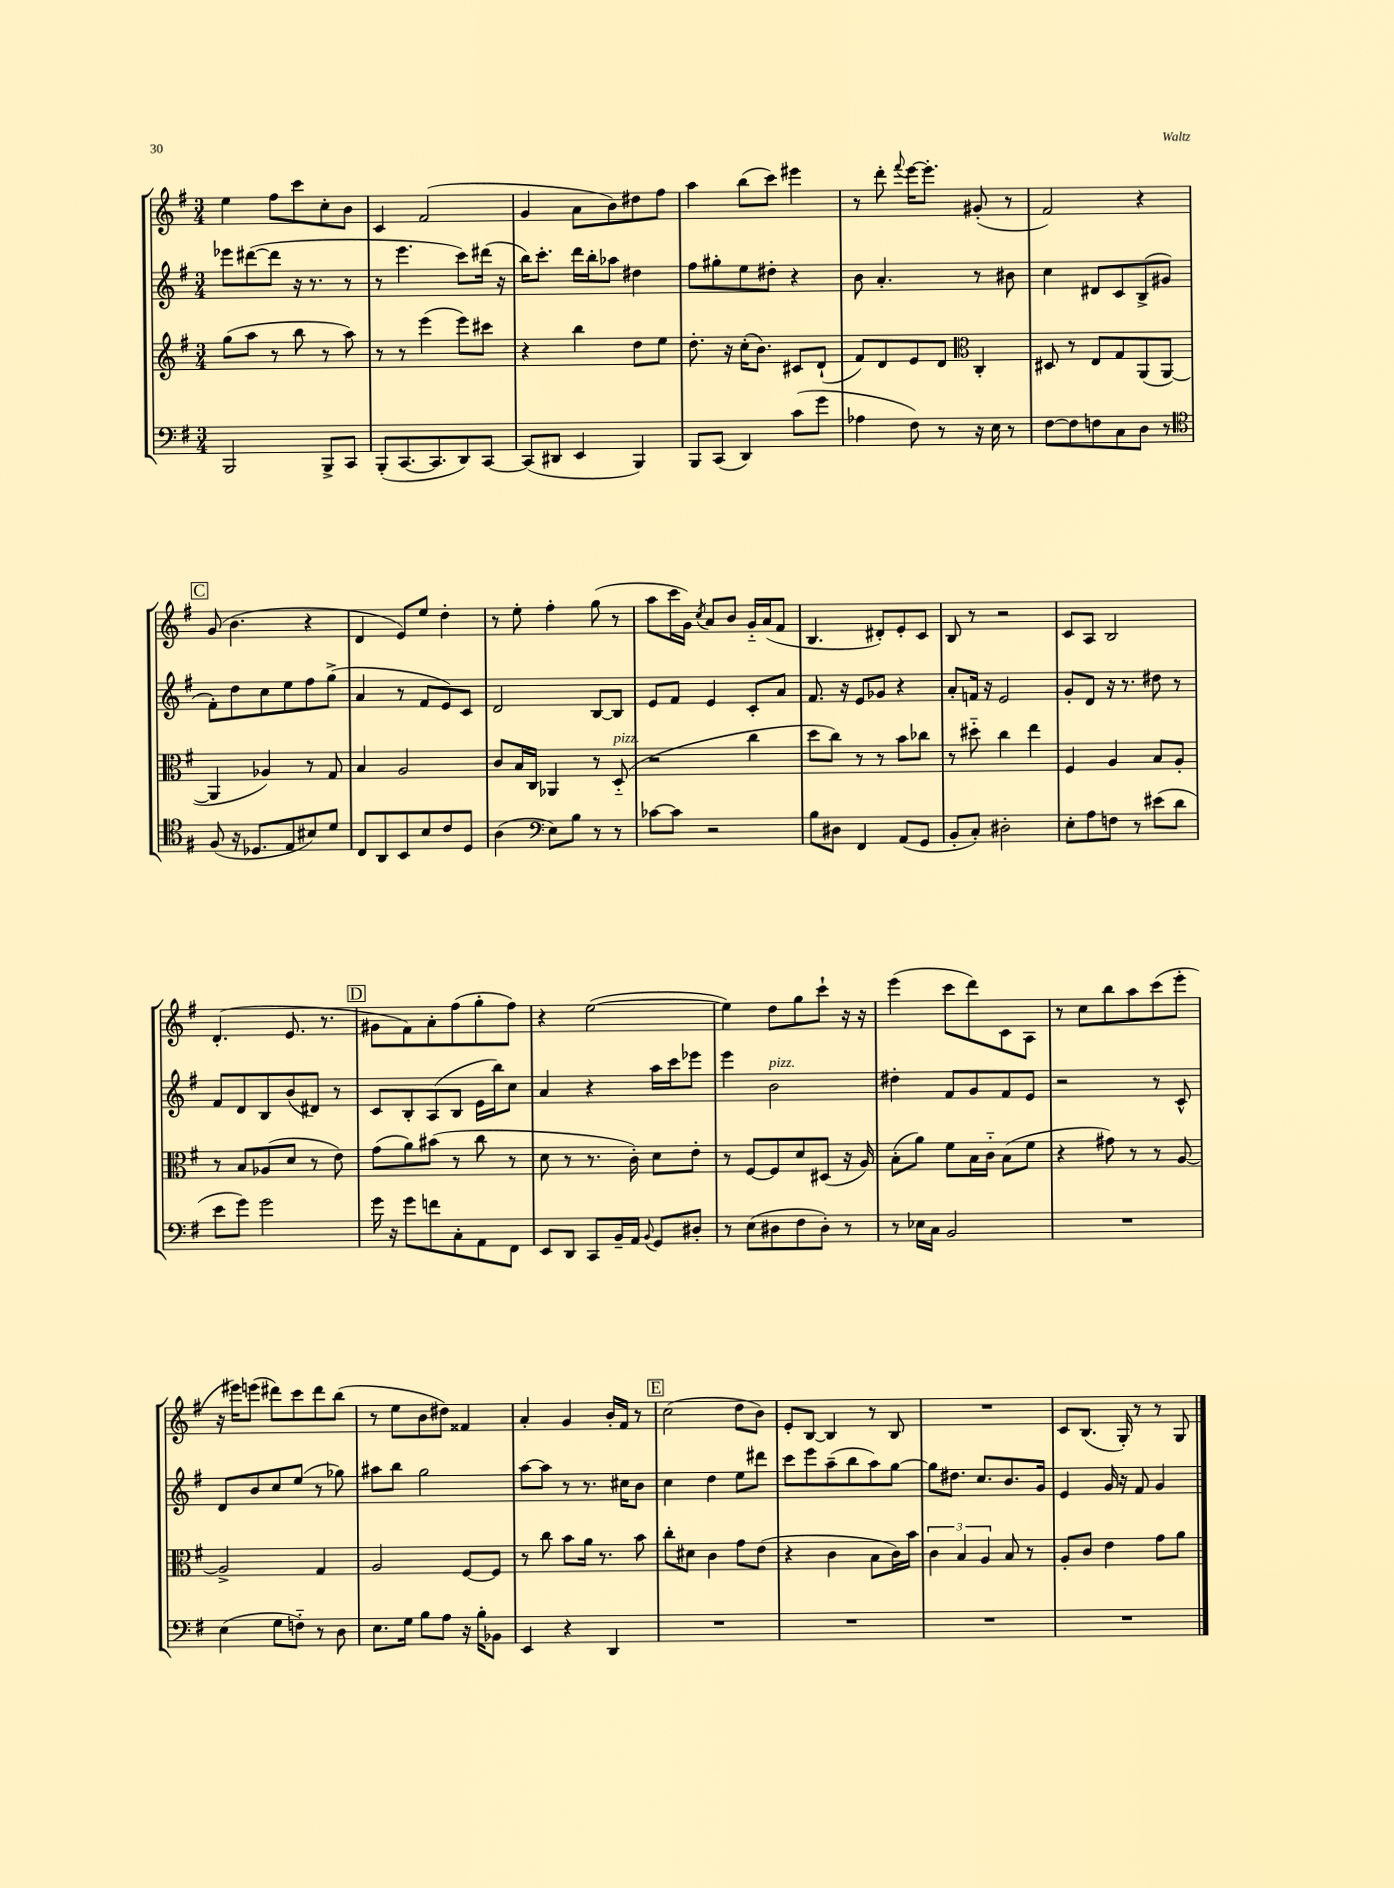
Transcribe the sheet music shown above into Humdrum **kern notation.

**kern	**kern	**kern	**kern
*staff4	*staff3	*staff2	*staff1
*clefF4	*clefG2	*clefG2	*clefG2
*k[f#]	*k[f#]	*k[f#]	*k[f#]
*M3/4	*M3/4	*M3/4	*M3/4
2BBB/	(8gg\L	8eee-\L	4ee\
.	8aa\J	([8ddd#\	.
.	8r	8ddd#\]J	8ff#\L
.	8bb\	16r	8ccc\
.	.	8.r	.
8BBB^/L	8r	.	8cc'\
8CC/J	8aa\)	8r	8b\J
=	=	=	=
(8BBB'/L	8r	8r	4c/
[8.CC/	8r	4.eee\	.
.	(4eee\	.	(2f#/
8.CC/]	.	.	.
8DD/)	8eee\L)	8ccc\L)	.
[8CC/J	8ccc#\J	(16ddd#\Jk	.
.	.	16r	.
=	=	=	=
(8CC/]L	4r	16bb\LK)	4g/
.	.	8.ccc'\J	.
8DD#/J	.	.	.
4EE/	4bb\	16ddd\LL	8a\L
.	.	16bb'\J	.
.	.	8aa-\J	8b\)
4BBB/)	8dd\L	4dd#\	8dd#\
.	8ee\J	.	8ff#\J
=	=	=	=
8BBB/L	8.dd'\	8ff#\L	4aa\
(8CC/J	.	8gg#'\	.
.	16r	.	.
4DD/)	(16cc'\LK	8ee\	(8bb\L
.	8.b\J)	.	.
.	.	8dd#'\J	8ccc\J)
(8c\L	8c#/L	4r	4eee#\
8g\J	(8d`/J	.	.
=	=	=	=
4A-\	8f#/L)	8b\	8r
.	8d/	4.a'/	8ddd'\
.	.	.	8qqfff#/
8F#\)	8e/	.	[16eee\LK
.	.	.	8.eee'\]J
8r	8d/J	.	.
*	*clefC3	*	*
16r	4C'/	8r	(8g#'/
16E\	.	.	.
8r	.	8b#\	8r
=	=	=	=
[8F#\L	8D#/	4cc\	2f#/)
8F#\]	8r	.	.
8F\	8E/L	8d#/L	.
8C\	8G/	8c/	.
8D\J	(8AA/	(8B^/	4r
8r	[8AA/J	8g#/J	.
=	=	=	=
*clefC4	*	*	*
(8F#/	4AA/]	8f#'\L)	(8g/
16r	.	8dd\	4.b\
8.D-/L	.	.	.
.	4A-/)	8cc\	.
8E/	.	8ee\	.
8B#/)	8r	8ff#\	4r
8d/J	8G/	(8gg^\J	.
=	=	=	=
8C/L	4B/	4a/	4d/
8AA/	.	.	.
8BB/	2A/	8r	8e/L)
8B/	.	8f#/L	8ee/J
8c/	.	8e/)	4dd'\
8D/J	.	8c/J	.
=	=	=	=
(4A\	8c/L	2d/	8r
.	16B/L	.	8ee'\
.	16C/JJ	.	.
*clefF4	*	*	*
8E\L)	4AA-/	.	4ff#'\
8B\J	.	.	.
8r	8r	[8B/L	(8gg\
8r	(8D'~/	8B/]J	8r
=	=	=	=
[8c-\L	2r	8e/L	8aa\L
8c-\]J	.	8f#/J	16ccc\L
.	.	.	16g\JJ)
.	.	.	8qcc/
2r	.	4e/	8a/L
.	.	.	8b/J
.	4cc\	8c'/L	16g'~/LL
.	.	.	(16a/J
.	.	8a/J	8f#/J
=	=	=	=
8B\L	8dd\L	8.f#/	4.B/
8D#\J	8cc\J)	.	.
.	.	16r	.
4FF#/	8r	8e/L	.
.	8r	8g-/J	8d#'/L)
(8AA/L	8b\L	4r	8e'/
8GG/J	8cc-\J	.	8c/J
=	=	=	=
8BB'/L	8r	8a'/L	8B/
8C'/J)	8dd#'~\	16f/Jk	8r
.	.	16r	.
2D#'\	4cc\	2e/	2r
.	4ee\	.	.
=	=	=	=
8E'\L	4F#/	8g'/L	8c/L
8A\	.	8d/J	8A/J
8F\J	4A/	16r	2B/
.	.	8.r	.
8r	.	.	.
(8e#\L	8B/L	8dd#\	.
8d\J	8A'/J	8r	.
=	=	=	=
8e\L	8r	8f#/L	(4.d'/
8g\J)	8B/L	8d/	.
2g\	(8A-/	8B/	.
.	8d/J	(8b/	8.e/
.	8r	8d#/J)	.
.	.	.	8.r
.	8e\)	8r	.
=	=	=	=
16g\	(8g\L	8c/L	8g#\L
16r	.	.	.
8g\L	8a\)	8B'/	8f#\)
8f\	(8b#\J	(8A/	8a'\
8C'\	8r	8B/J	(8ff#\
8AA\	8cc\	16e\LL	8gg'\
.	.	16bb\J)	.
8FF#\J	8r	8cc\J	8ff#\J)
=	=	=	=
8EE/L	8d\	4a/	4r
8DD/J	8r	.	.
8CC/L	8.r	4r	([2ee\
16BB~/L	.	.	.
16AA/JJ	16c'\)	.	.
8qqBB/	.	.	.
8GG/L	8d\L	16aa\LL	.
.	.	16ccc\J	.
8D#'/J	8e'\J	8eee-\J	.
=	=	=	=
8r	8r	4eee\	4ee\])
(8E\L	[8F#/L	.	.
8D#\	8F#/]	2b\	8dd\L
8F#\	8d/	.	8gg\
8D#'\J)	(8D#/J	.	8ccc`\J
8r	16r	.	16r
.	16A/)	.	16r
=	=	=	=
8r	(8B'\L	4dd#'\	(4eee\
16E-\LL	8a\J)	.	.
16C\JJ	.	.	.
2BB/	8f#\L	8f#/L	8ccc\L
.	16B\L	8g/	8ddd\)
.	16c'~\JJ	.	.
.	(8B\L	8f#/	8c\
.	8f#\J	8e/J	8A\J
=	=	=	=
2.r	4r	2r	8r
.	.	.	8cc\L
.	8g#\)	.	8bb\
.	8r	.	8aa\
.	8r	8r	(8ccc\
.	[8A/	8c^^/	8eee'\J
=	=	=	=
(4E\	2A^/]	8d/L	16r
.	.	.	16eee#\LK)
.	.	8b/	(8eee\J
8G\L	.	8cc/	8ddd#\L)
8F'~\J)	.	(8ee/J	8ccc\
8r	4G/	8r	8ddd#\
8D\	.	8gg-\)	(8bb\J
=	=	=	=
8.E\L	2A/	8aa#\L	8r
.	.	8bb\J	8ee\L
16G\Jk	.	.	.
8B\L	.	2gg\	8b\
8A\J	.	.	8dd#\J)
16r	[8F#/L	.	4f##/
16B'\LK	.	.	.
8BB-\J	8F#/]J	.	.
=	=	=	=
4EE/	8r	[8aa\L	4a'/
.	8cc\	8aa\]J	.
4r	8b\L	8r	4g/
.	16a\Jk	8.r	.
.	8.r	.	.
4DD/	.	.	16b'/LL
.	.	16cc#\LK	16f#/JJ
.	8b\	8b\J	8r
=	=	=	=
2.r	8cc'\L	4cc\	(2cc\
.	8d#\J	.	.
.	4c\	4dd\	.
.	8g\L	8ee\L	8dd\L
.	(8e\J	8ddd#\J	8b\J)
=	=	=	=
2.r	4r	8ccc\L	8e'/L
.	.	8eee\	[8B/J
.	4c\	(8aa~\	4B/]
.	.	8bb\	.
.	8B\L	8aa\)	8r
.	16c\L)	[8gg\J	8B/
.	16b\JJ	.	.
=	=	=	=
2.r	6c\	8gg\]L	2.r
.	.	8.dd#\J	.
.	6B/	.	.
.	.	8.cc/L	.
.	6A/	.	.
.	8B/	8.b/	.
.	8r	.	.
.	.	16g/Jk	.
=	=	=	=
2.r	8A'/L	4e/	8c/L
.	8c/J	.	(8.B/J
.	4e\	16g/	.
.	.	16r	16G'/)
.	.	8f#/	8r
.	8g\L	4g/	8r
.	8a\J	.	8G/
==	==	==	==
*-	*-	*-	*-
